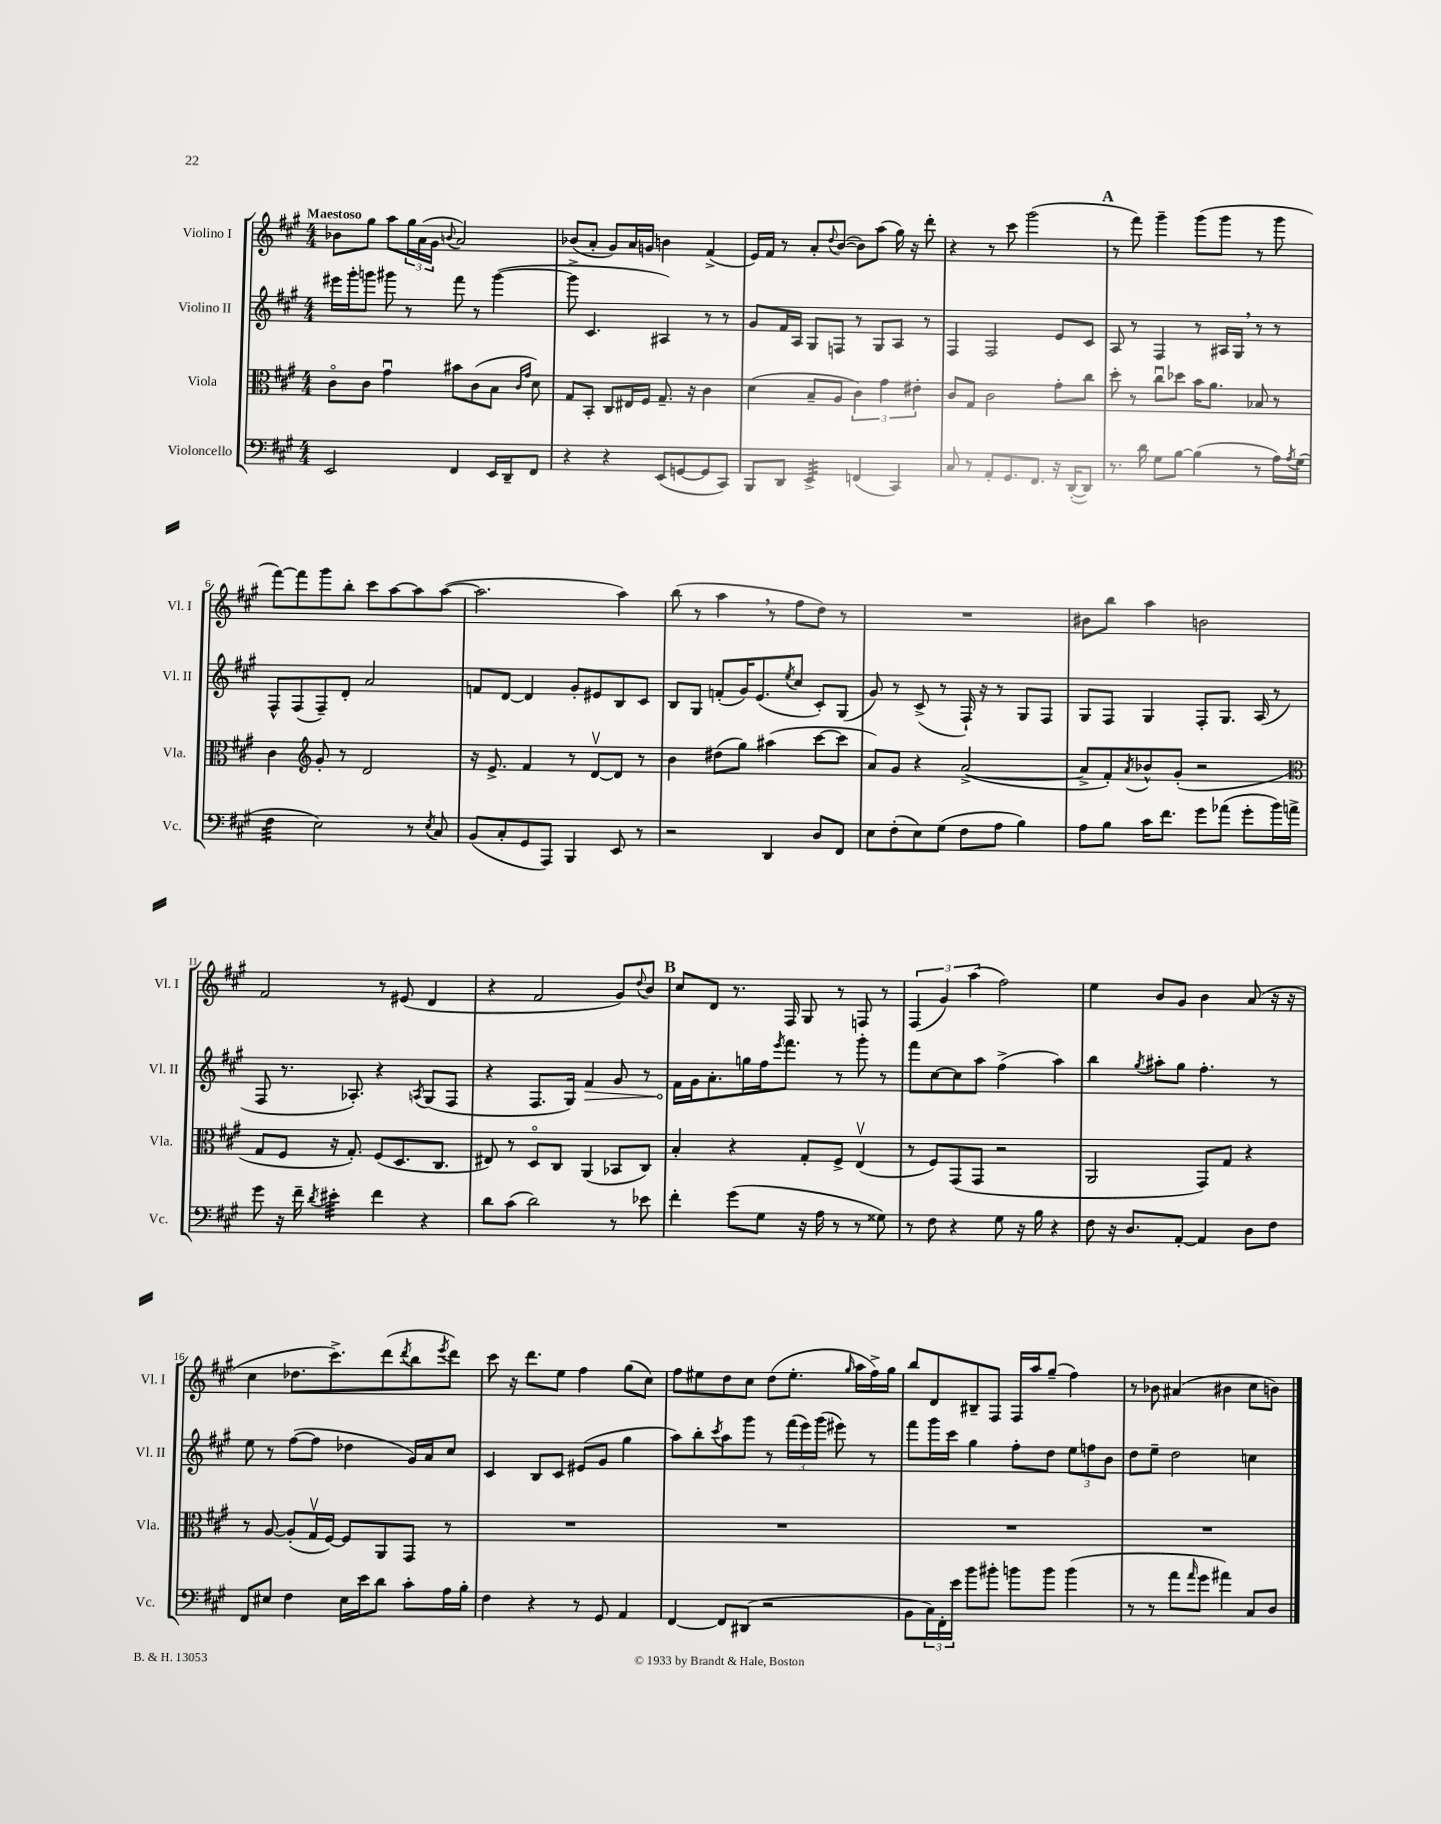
<<
\new StaffGroup <<
\new Staff = "s0" \with { instrumentName = "Violino I" shortInstrumentName = "Vl. I" } {
    \clef treble \key a \major \numericTimeSignature \time 4/4 \tempo "Maestoso"
    bes'8 gis''8 a''8 \tuplet 3/2 { gis''16 a'16( gis'16 } \appoggiatura { b'8 } a'2) |
    bes'8( a'8-. gis'8) a'16 g'16 b'4 fis'4->( |
    e'16) fis'16 r8 a'8-. \appoggiatura { d''8 } b'8~( b'8) a''8( gis''16) r16 d'''8-. |
    r4 r8 cis'''8 gis'''2( |
    \mark \markup { \bold "A" } r8 fis'''8) gis'''4-- gis'''8( gis'''8 r8 gis'''8 |
    fis'''8~) fis'''8 gis'''8 b''8-. cis'''8 a''8~ a''8 a''8~( |
    a''2. a''4) |
    b''8( r8 a''4 \breathe r8 fis''8 d''8) r8 |
    R1 |
    bis'8 b''8 a''4 b'2 |
    fis'2 r8 eis'8( d'4 |
    r4 fis'2 gis'8) \appoggiatura { d''8 } b'8 |
    \mark \markup { \bold "B" } cis''8 d'8 r8. fis16 gis8 r8 f8 r8 |
    \tuplet 3/2 { fis4( gis'4) a''4( } fis''2) |
    e''4 b'8 gis'8 b'4 a'8( r16 r16 |
    cis''4 des''8. cis'''8.->) d'''8( \acciaccatura { d'''8 } b''8 \acciaccatura { e'''8 } d'''8) |
    cis'''8 r16 d'''8. e''8 fis''4 gis''8( cis''8) |
    fis''8 eis''8 d''8 cis''8 d''8( eis''8.-. \grace { gis''16 } a''16 fis''16->) gis''16 |
    b''8 d'8 bis8-- fis8 fis16 a''16 gis''8--( fis''4) |
    r8 bes'8 ais'4( bis'4 cis''8 b'8) \bar "|." |
}
\new Staff = "s1" \with { instrumentName = "Violino II" shortInstrumentName = "Vl. II" } {
    \clef treble \key a \major \numericTimeSignature \time 4/4
    eis'''16 gis'''16-. g'''8 gis'''8 r8 fis'''8 r8 gis'''4~( |
    gis'''8-> cis'4. ais4) r8 r8 |
    gis'8 fis'16 a16 gis8 f8 r8 gis8 a8 r8 |
    fis4 fis2 e'8 cis'8 |
    \mark \markup { \bold "A" } a8 r8 fis4 r8 ais16 gis16 \breathe r8 r8 |
    fis8-^ fis8( fis8--) d'8-. a'2 |
    f'8 d'8~ d'4 gis'8-. eis'8 b8 cis'8 |
    b8 gis8 f'8-.( gis'16) e'8.( \acciaccatura { e''8 } cis''8 cis'8-.) gis8( |
    gis'8) r8 cis'8->( r8 fis16-!) r16 r8 gis8 fis8 |
    gis8 fis8 gis4 fis8-. gis8. a16( r8 |
    fis8 r8. aes8.-.) r4 \acciaccatura { a8 } gis8( fis8 |
    r4 fis8. gis16) \once \override Hairpin.circled-tip = ##t fis'4\> gis'8 r8 |
    \mark \markup { \bold "B" } fis'16\! gis'16 a'8.-. g''16 fis''16 \acciaccatura { e'''8 } fis'''8. r8 gis'''8-. r8 |
    fis'''8 cis''8~ cis''8 a''8 fis''4->( a''4) |
    b''4 \acciaccatura { gis''8 } ais''8-. gis''8 fis''4.-. r8 |
    e''8 r8 fis''8~( fis''8 des''4 gis'16) a'16 cis''8 |
    cis'4 b8 cis'8 eis'8( gis'8 gis''4 |
    a''8) b''8-. \acciaccatura { cis'''8 } a''8 gis'''8 r8 \tuplet 3/2 { fis'''16( e'''16) gis'''16( } eis'''8) r8 |
    fis'''8 gis'''16 cis'''16 gis''4 fis''8-. d''8 \tuplet 3/2 { e''8 f''8 b'8 } |
    d''8 e''8-- d''2 c''4 \bar "|." |
}
\new Staff = "s2" \with { instrumentName = "Viola" shortInstrumentName = "Vla." } {
    \clef alto \key a \major \numericTimeSignature \time 4/4
    cis'8\flageolet cis'8 gis'4\downbow bis'8 cis'8( b8 \grace { cis'16 gis'16 } d'8) |
    gis8 b,8-. cis8 eis16 fis16 gis8.-- r16 cis'4 |
    d'4( b8-- a8 \tuplet 3/2 { cis'4) gis'4 eis'4-. } |
    cis'8 gis8 cis'2 gis'8-. cis''8 |
    \mark \markup { \bold "A" } d''8-. r8 cis''8\downbow des''8 b'16 a'8. bes8 r8 |
    cis'4 \clef treble gis'8-. r8 d'2 |
    r16 e'8.-> fis'4 r8 d'8~\upbow d'8 r8 |
    b'4 dis''8( gis''8) ais''4( cis'''8~ cis'''8 |
    a'8) gis'8 r4 a'2~->( |
    a'8-> fis'8-.) \acciaccatura { a'8 } bes'8-^ gis'8-.( r2 |
    \clef alto gis8 fis8 r16 gis8.-.) fis8( d8. cis8. |
    eis8) r8 d8\flageolet cis8 a,4( bes,8 cis8) |
    \mark \markup { \bold "B" } b4-. r4 gis8-. fis8-> e4\upbow( |
    r8 fis8) gis,8( gis,8 r2 |
    a,2 gis,8) gis8 r4 |
    r8 a8~ a8-.( gis16\upbow fis16~) fis8 a,8 gis,8 r8 |
    R1 |
    R1 |
    R1 |
    R1 \bar "|." |
}
\new Staff = "s3" \with { instrumentName = "Violoncello" shortInstrumentName = "Vc." } {
    \clef bass \key a \major \numericTimeSignature \time 4/4
    e,2 fis,4 e,16 d,16-- fis,8 |
    r4 r4 e,8( g,8~ g,8 cis,8) |
    b,,8 d,8 e,4:32-> f,4( cis,4) |
    cis8 r8 a,8-. gis,8. fis,8. r16 d,16~-.( d,8) |
    \mark \markup { \bold "A" } r8. d'16 gis8 b8~ b4( r8 a16) \acciaccatura { a8 } gis16( |
    fis4:32 e2) r8 \acciaccatura { e8 } cis8 |
    b,8( cis8-. gis,8 a,,8) b,,4 e,8 r8 |
    r2 d,4 d8 fis,8 |
    e8 fis8-.( e8) gis8( fis8 a8 b4) |
    a8 b8 cis'16 fis'8. gis'8 aes'8( gis'8-. b'16) a'16-> |
    gis'8 r16 fis'16-- \acciaccatura { d'8 } eis'4:32-. fis'4 r4 |
    d'8 cis'8( d'2) r8 ees'8 |
    \mark \markup { \bold "B" } fis'4-. gis'8( gis8 r16 a16 r8 r8 gisis8) |
    r8 fis8 r4 gis8 r16 b16 r4 |
    fis8 r16 d8. a,8~-. a,4 d8 fis8 |
    fis,8 eis8 fis4 eis16 e'16 d'8 cis'8-. a16 b16-. |
    fis4 r4 r8 gis,8 a,4 |
    fis,4~ fis,8 dis,8( r2 |
    b,8 \tuplet 3/2 { cis16) fis,16-. e'16 } b'8 bis'8-. b'8 b'8 b'4( |
    r8 r8 a'8 \grace { a'16 } gis'8 ais'4) cis8 d8 \bar "|." |
}
>>
>>
